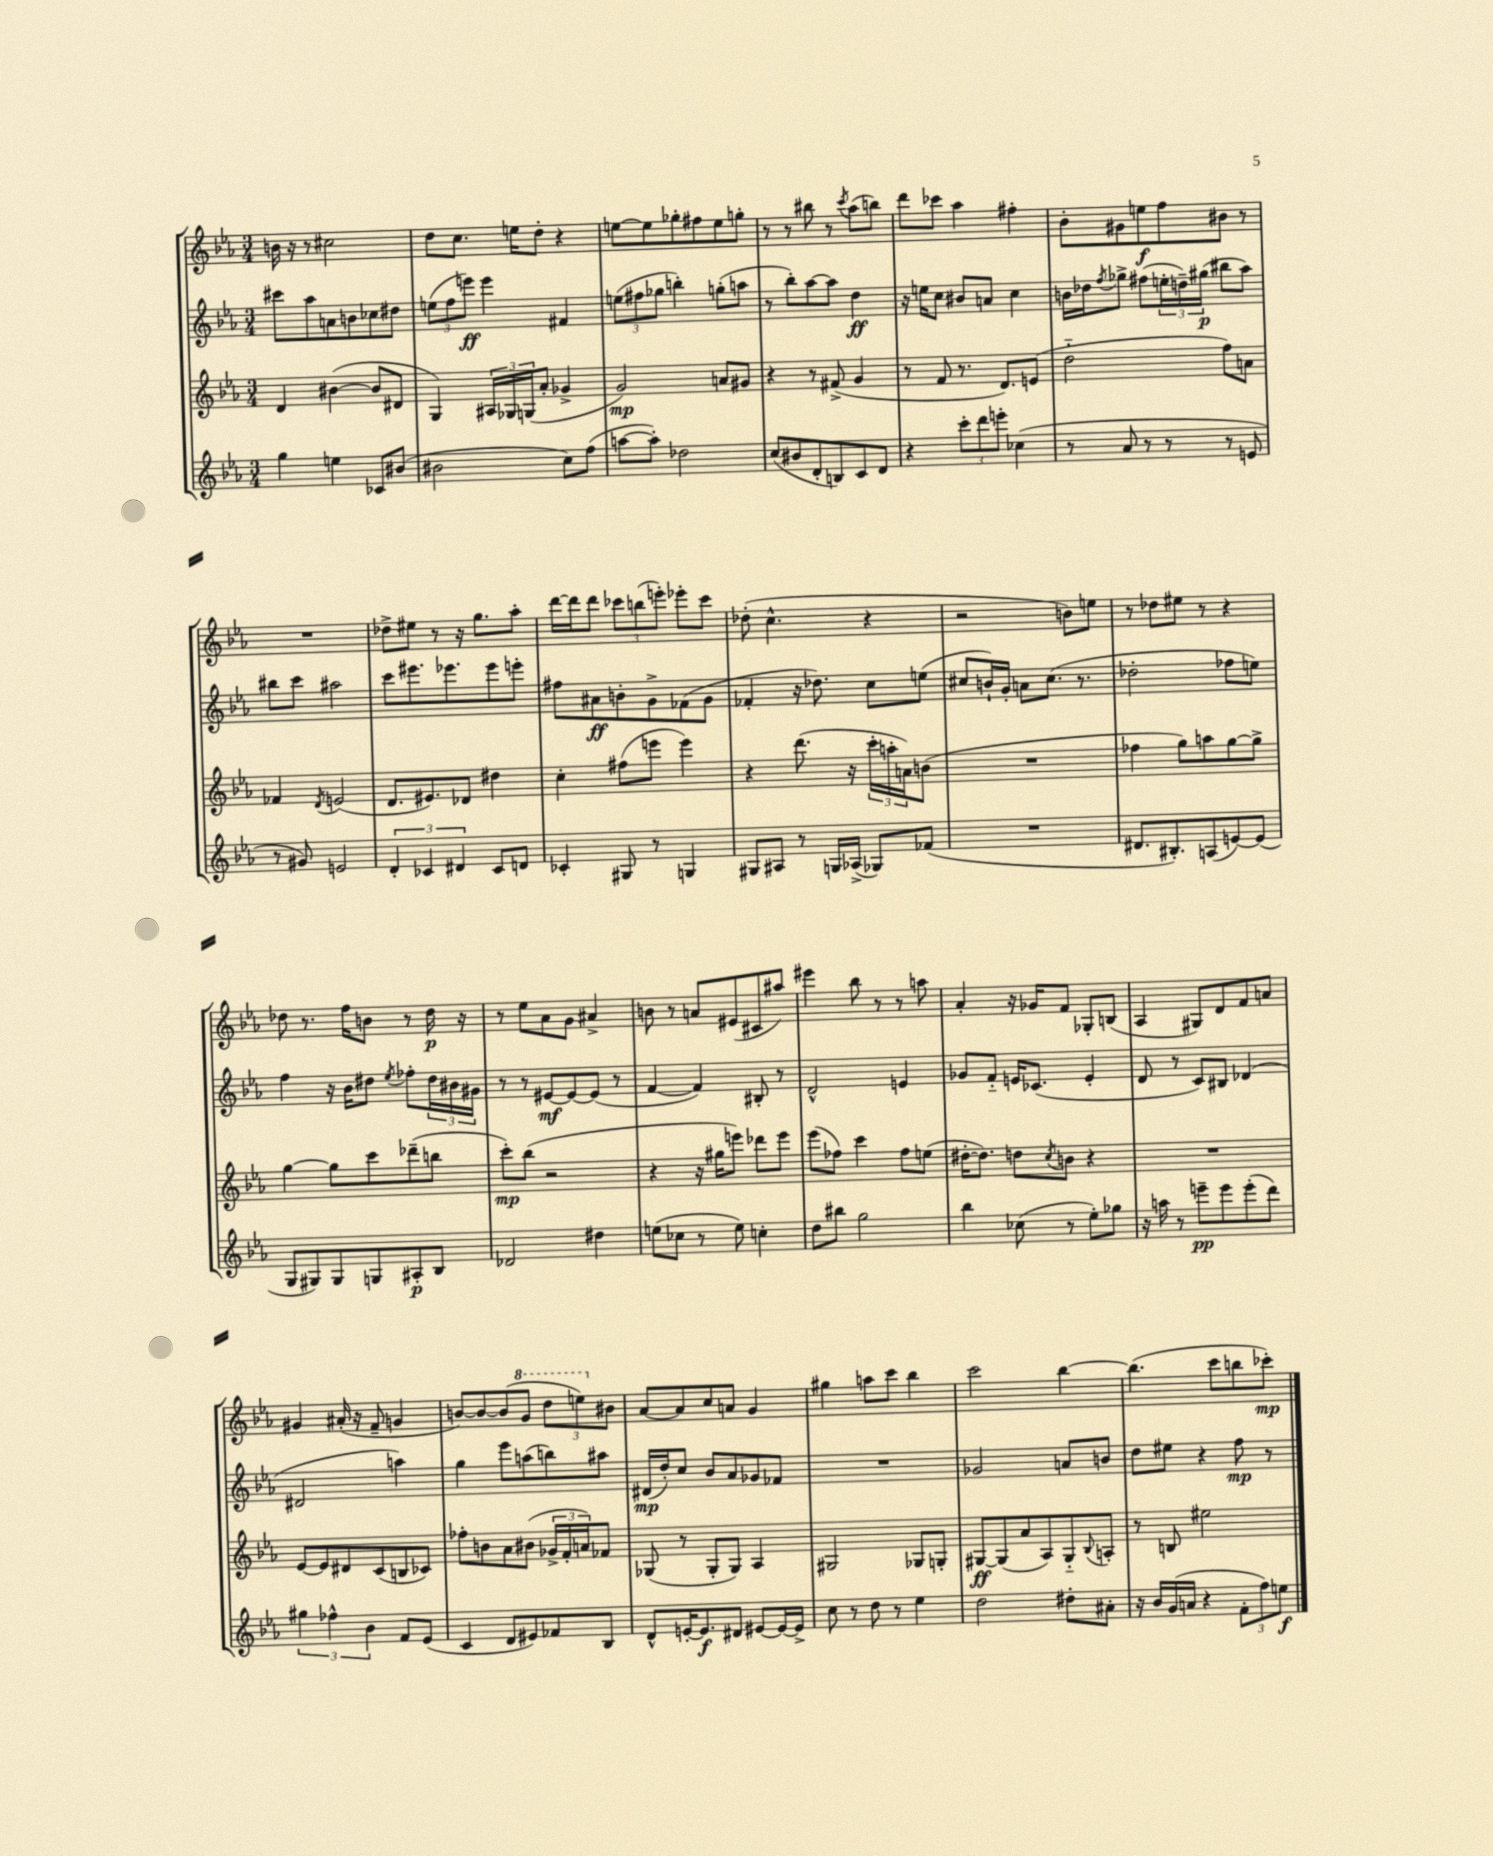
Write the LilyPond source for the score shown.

<<
\new StaffGroup <<
\new Staff = "s0" {
    \clef treble \key ees \major \numericTimeSignature \time 3/4
    b'16 r16 r8 cis''2 |
    d''8 c''8. e''16 d''8-. r4 |
    e''8~ e''8 ges''8-. fis''8 e''8 g''8-. |
    r8 r8 bis''8 r8 \acciaccatura { c'''8 } aes''8( b''8) |
    d'''8 ces'''8 aes''4 fis''4-. |
    bes'8-. gis'8 e''8\f f''8 bis'8 r8 |
    R2. |
    des''8-> eis''8 r8 r16 g''8. aes''8-. |
    d'''16~ d'''16 d'''8 \tuplet 3/2 { ces'''8 b''8( e'''8-.) } ees'''8-. ces'''8 |
    des''8-.( c''4.-^ r4 |
    r2 b'8) e''8 |
    r8 des''8 eis''8 r8 r4 |
    des''8 r8. f''16 b'8 r8 des''16\p r16 |
    r8 ees''8 aes'8 g'8 ais'4-> |
    b'8 r8 a'8 eis'8( cis'8 ais''8) |
    eis'''4 bes''8 r8 r8 a''8 |
    aes'4-. r16 ges'16 f'8 ges8-. b8( |
    aes4 gis8) d'8 f'8 a'8 |
    gis'4 ais'16-.( r16 f'8-- g'4 |
    b'8~) b'8~ b'8( \ottava #1 g''8 \tuplet 3/2 { d'''8 e'''8) \ottava #0 bis'8 } |
    aes'8~ aes'8 c''8 a'8 g'4 |
    gis''4 a''8 c'''8 bes''4 |
    c'''2 bes''4~ |
    bes''4.( c'''8 b''8 ces'''8-.\mp) \bar "|." |
}
\new Staff = "s1" {
    \clef treble \key ees \major \numericTimeSignature \time 3/4
    cis'''8 aes''8 a'8 b'8 ces''8 dis''8 |
    \tuplet 3/2 { e''8( f''8 e'''8\ff) } e'''4 fis'4 |
    \tuplet 3/2 { e''8( fis''8 ges''8 } b''4-.) g''8-.( a''8 |
    r8 bes''8-.) aes''8~ aes''8 d''4\ff |
    r16 e''16 c''8 bis'8 a'8 c''4 |
    b'16 des''16 \acciaccatura { f''8 } ges''8-> fis''8( \tuplet 3/2 { e''16-. d''16--) gis''16\p( } bis''8 aes''8) |
    bis''8 c'''8 ais''2 |
    c'''8 eis'''8. ees'''8. ees'''8 e'''8-. |
    fis''8 ais'8\ff b'8-. g'8-> fes'8( g'8 |
    fes'4-. r16 des''8.) c''8 e''8( |
    cis''8 b'16-!) g'16-. a'8 cis''8.( r8. |
    des''2-. fes''8 e''8) |
    f''4 r16 bes'16 dis''8 \acciaccatura { ees''8 } fes''8-. \tuplet 3/2 { dis''16 bis'16 gis'16 } |
    r8 r8 eis'8~\mf eis'8~ eis'8( r8 |
    f'4~ f'4) bis8-. r8 |
    d'2-^ e'4 |
    ges'8 f'8-_ e'16 ces'8.( e'4-. |
    d'8 r8 c'8) bis8 des'4( |
    dis'2 a''4) |
    g''4 ees'''8 a''8( b''8) ais''8 |
    dis'16\mp( d''16-.) c''8 bes'8 aes'8 ges'8 fes'8 |
    R2. |
    ges'2 a'8 b'8 |
    d''8 eis''8 r4 f''8\mp r8 \bar "|." |
}
\new Staff = "s2" {
    \clef treble \key ees \major \numericTimeSignature \time 3/4
    d'4 bis'4~( bis'8 dis'8 |
    g4) \tuplet 3/2 { ais16 ges16 g16( } aes'8-. ges'4-> |
    g'2\mp) a'8 gis'8 |
    r4 r8 fis'8->( g'4 |
    r8 f'8 r8. d'8.) e'8( |
    d''2-_ f''8) a'8 |
    fes'4 \acciaccatura { d'8 } e'2( |
    d'8. eis'8.) des'8 dis''4 |
    c''4-. fis''8( e'''8 e'''4) |
    r4 d'''8.( r16 \tuplet 3/2 { c'''16-. a''16-. a'16) } b'8( |
    R2. |
    fes''4 g''8) a''8 g''8~ g''8-> |
    g''4~ g''8 c'''8 des'''8--( b''8 |
    c'''8-.\mp) bes''8( r2 |
    r4 r16 gis''16 e'''8) des'''8 e'''8 |
    ees'''8( fes''8) c'''4 fes''8 e''8( |
    dis''16~-. dis''8.) d''8 \acciaccatura { c''8 } b'8 r4 |
    R2. |
    ees'8~ ees'8 dis'8 c'8( b8 ces'8) |
    fes''8-. b'8 aes'8 bis'8( \tuplet 3/2 { ges'16-> f'16-. a'16) } fes'8 |
    ges8( r8 ges8-. ges8) aes4 |
    gis2 ges8 g8-. |
    gis8~\ff gis8( aes'8 aes8) gis8-_ \appoggiatura { bes8 } a8-. |
    r8 b8 eis''2 \bar "|." |
}
\new Staff = "s3" {
    \clef treble \key ees \major \numericTimeSignature \time 3/4
    g''4 e''4 ces'8 bis'8( |
    bis'2 c''8) f''8( |
    a''8~ a''8-.) des''2 |
    c''8( bis'8 d'8-. b8) c'8 d'8 |
    r4 \tuplet 3/2 { c'''8-. d'''8 e'''8-. } ces''4( |
    r8 aes'8 r8 r8 r8 e'8 |
    r8 gis'8) e'2 |
    \tuplet 3/2 { d'4-. ces'4 dis'4 } ces'8 d'8 |
    ces'4-. gis8 r8 g4 |
    gis8 ais8 r8 g16 aes16->( ges8) fes'8( |
    R2. |
    dis'8. bis8.-.) a8( e'8~) e'8( |
    g8 gis8) gis8 g8 ais8-.\p bes8 |
    des'2 dis''4 |
    e''8( ces''8 r8 e''8) c''4-. |
    d''8 bis''8 g''2 |
    bes''4 ces''8( r8 ees''8-.) ges''8 |
    r16 a''16 r8 e'''8--\pp e'''8 e'''8-.( d'''8) |
    \tuplet 3/2 { gis''4 fes''4-^ bes'4 } f'8 ees'8( |
    c'4 d'8 eis'8) fes'8 bes8 |
    d'8-^ e'16~-. e'8.\f dis'8 eis'8~ eis'16~ eis'16-> |
    c''8 r8 d''8 r8 ees''4 |
    d''2 dis''8-. ais'8-. |
    r16 bes'16 g'16( a'16 r4 \tuplet 3/2 { f'8-. f''8) e''8\f } \bar "|." |
}
>>
>>
\layout { \context { \Score \remove "Bar_number_engraver" } }
